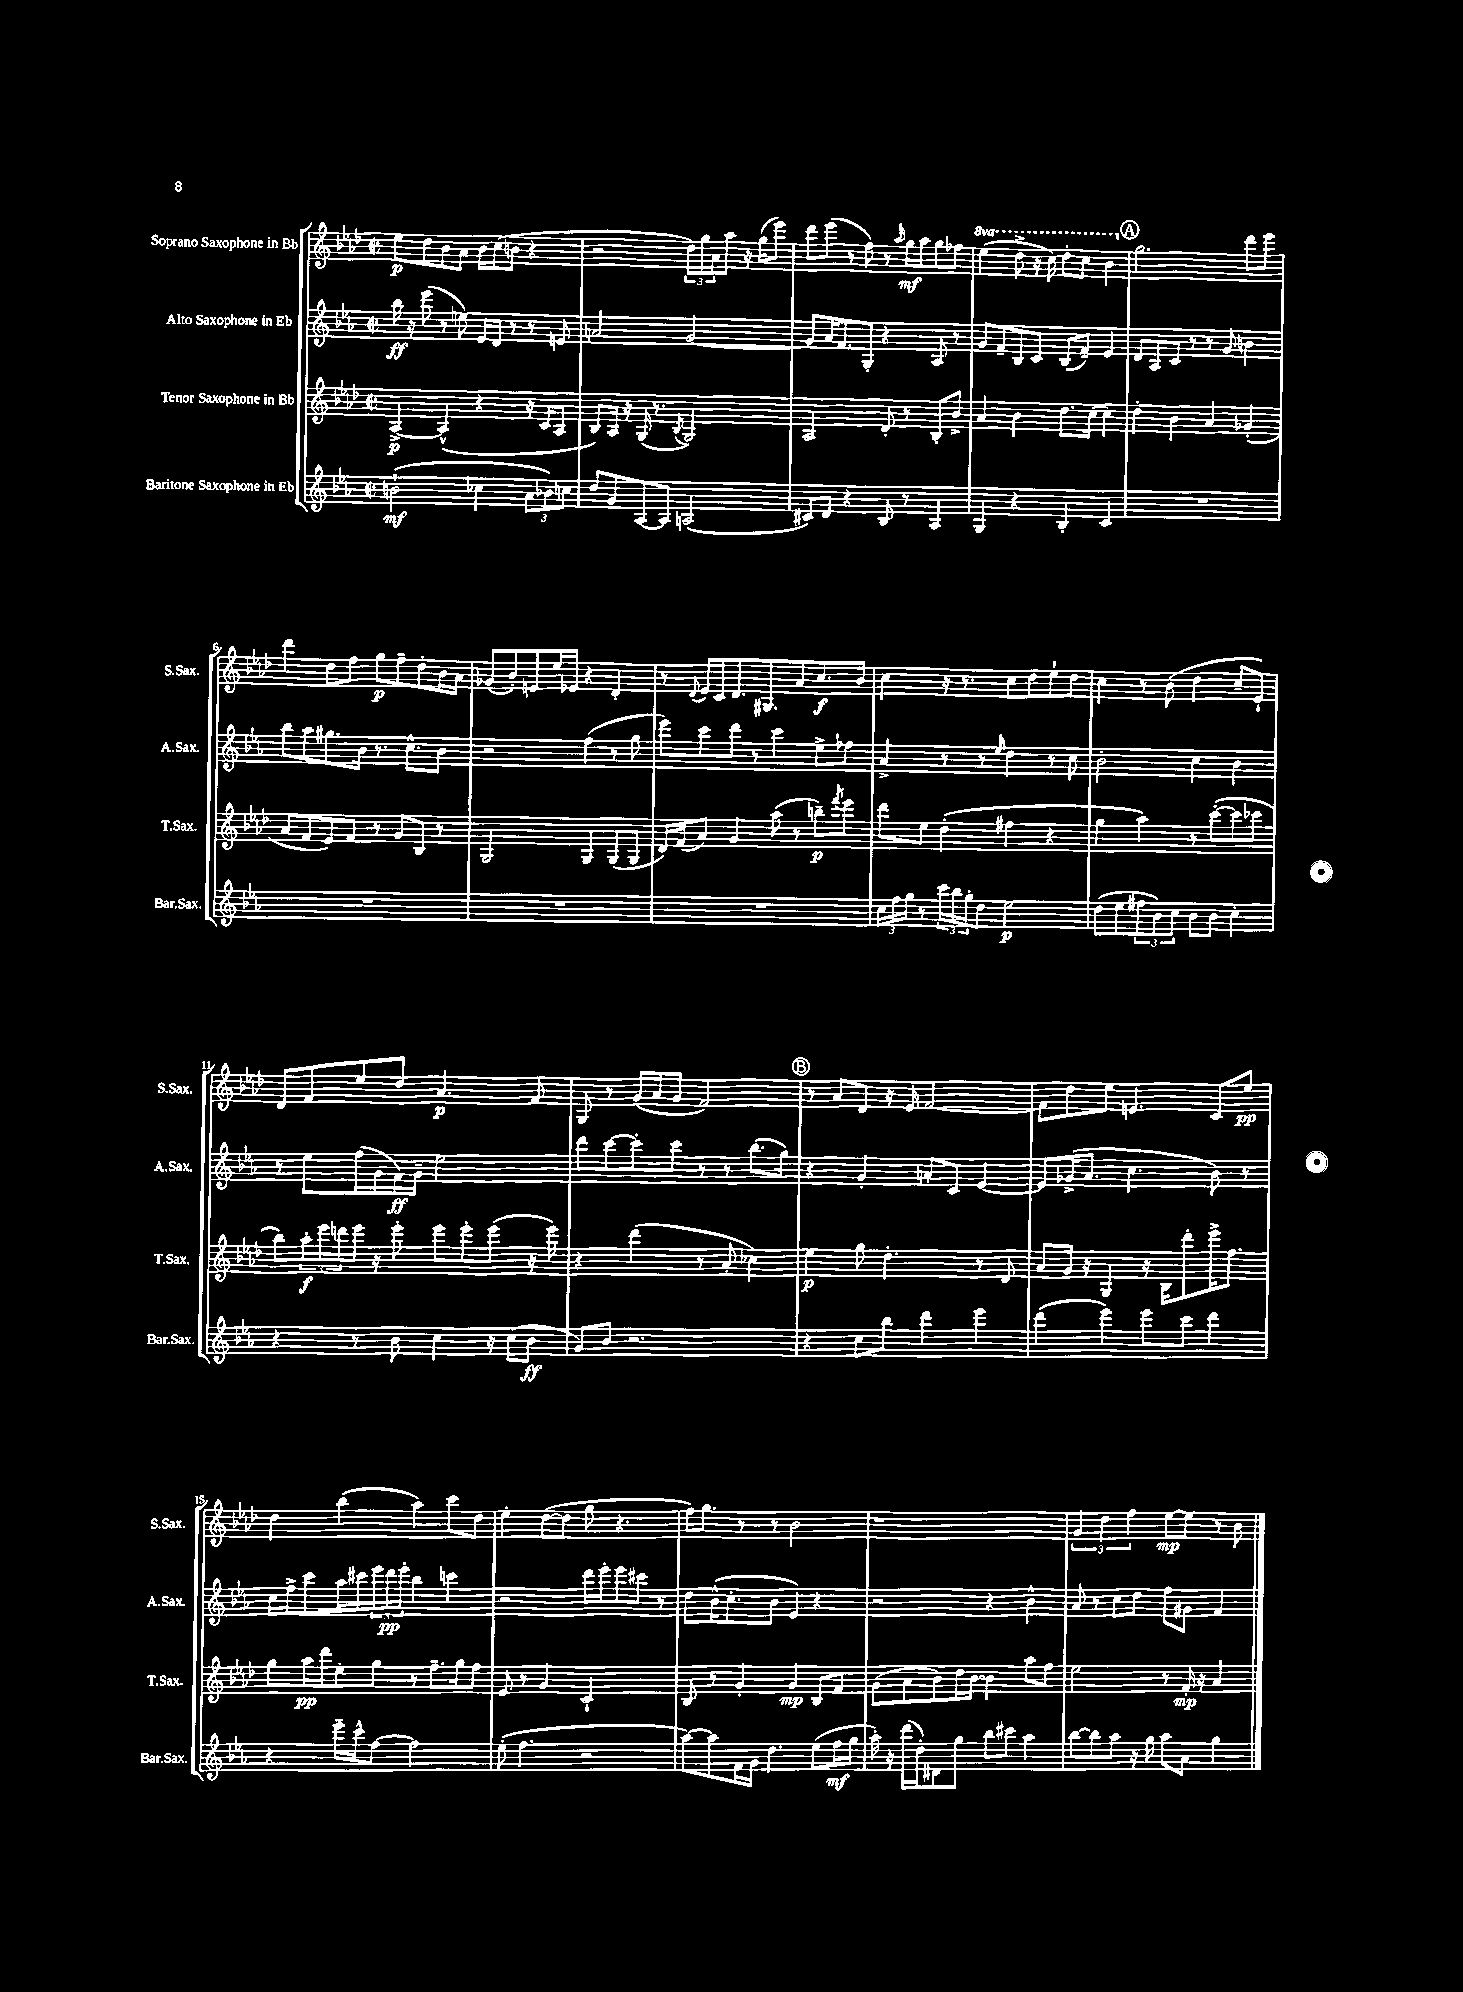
<<
\new StaffGroup <<
\new Staff = "s0" \with { instrumentName = "Soprano Saxophone in Bb" shortInstrumentName = "S.Sax." } {
    \clef treble \key aes \major \defaultTimeSignature \time 2/2 \set Staff.ottavationMarkups = #ottavation-simple-ordinals
    ees''8\p des''8 bes'8 aes'8 bes'16 c''16( b'8 r4 |
    r2 \tuplet 3/2 { des''16) g''16 aes'16 } aes''8 r16 g''16( ees'''8) |
    des'''8 ees'''8( r8 f''8) r8 \grace { aes''16 } g''16\mf aes''16 g''8 fes''8 |
    \ottava #1 ees'''4( des'''8-> r16 c'''16) des'''8-. c'''8 bes''4 \ottava #0 |
    \mark \markup { \circle "A" } g''2. des'''8 ees'''8 |
    des'''4 des''8 f''8 g''8\p f''8-- des''8-. bes'16 aes'16 |
    ges'8( bes'8-.) e'8 ees''16 ees'16 r4 des'4-. |
    r8 \appoggiatura { des'8 } ees'16 c'16 des'8. gis8. aes'8 c''8.\f bes'16 |
    c''4 r16 r8. c''8 des''8 ees''8-! des''8 |
    c''4 r8 bes'8( des''4 c''8-- ees'8-!) |
    des'8 f'8 ees''8 des''8 aes'4.\p f'8 |
    g8 r8 g'16( aes'16 g'8 f'2) |
    \mark \markup { \circle "B" } r8 aes'8 des'8 r16 ees'16 f'2~ |
    f'8 des''8 ees''8 e'4. c'8 ees''8\pp |
    des''4 bes''4( aes''4) c'''8 des''8 |
    ees''4-. des''8~( des''8 g''8 r4. |
    f''16) g''8. r8 r8 bes'2 |
    r1 |
    \tuplet 3/2 { g'4 des''4 f''4 } ees''8~\mp ees''8 r8 bes'8 \bar "|." |
}
\new Staff = "s1" \with { instrumentName = "Alto Saxophone in Eb" shortInstrumentName = "A.Sax." } {
    \clef treble \key ees \major \defaultTimeSignature \time 2/2
    bes''16\ff r16 ees'''8( r8 e''8) ees'16 d'16 r8 r8 e'8 |
    a'2 g'2~ |
    g'8 aes'16 f'8. g8-. r4 aes8 r8 |
    g'8 f'8-- bes8 c'8 bes8( f'8--) ees'4 |
    \mark \markup { \circle "A" } d'8 aes8 c'8 r8 r8 g'8 b'4 |
    bes''8 aes''8 gis''8. bes'16 r8. c''8.-^ bes'8 |
    r2 f''4( r8 g''8 |
    ees'''8) c'''8 d'''8 r8 c'''4 ees''8-> fes''8 |
    aes'4-> r8 r8 \grace { ees''16 } d''4 r8 c''8 |
    bes'2-. c''4 bes'4 |
    r8 ees''8 f''16( g'16 f'16\ff) g'16-- ees''2 |
    d'''8 c'''8~ c'''8-. c'''8 r8 r8 bes''8.( g''16) |
    \mark \markup { \circle "B" } r4 g'4-. a'8-. c'8 ees'4~ |
    ees'8 ges'16->( aes'8. c''4. bes'8) r8 |
    c''16 f''16-> c'''8 aes''16 cis'''16 \tuplet 3/2 { ees'''16 d'''16\pp ees'''16-. } bes''4 c'''4 |
    r2 d'''16 ees'''16-. ees'''8 cis'''8 r8 |
    d''8 bes'16-^( c''8.-. bes'8 ees'4) r4 |
    r2 r4 bes'4-^ |
    aes'8 r8 c''8 d''8 f''8 gis'8 f'4 \bar "|." |
}
\new Staff = "s2" \with { instrumentName = "Tenor Saxophone in Bb" shortInstrumentName = "T.Sax." } {
    \clef treble \key aes \major \defaultTimeSignature \time 2/2
    aes4~->\p aes4-^( r4 r16 c'16 aes8 |
    bes8) aes16 r16 g16( r8. \acciaccatura { bes8 } g2) |
    aes2 des'8-. r8 bes8-. bes'8-> |
    aes'4 bes'4 des''8. c''16( c''4) |
    \mark \markup { \circle "A" } des''4-. bes'4 aes'4 ges'4-.( |
    aes'8 f'8 ees'8) f'8 r8 g'8 bes8 r8 |
    g2 g4 g8( g8 |
    des'16) f'16( aes'8) g'4 aes''8( r8 b''8--\p) \acciaccatura { f'''8 } ees'''8 |
    des'''8 ees''8 des''4-.( fis''4 r4 |
    g''4 aes''4) r8 c'''8~-.( c'''8 ces'''8 |
    bes''8) \tuplet 3/2 { aes''16-.\f ees'''16 d'''16 } ees'''16 r16 ees'''8-. ees'''8 ees'''8-. ees'''8( r16 ees'''16) |
    r4 des'''4( r8 aes'8-. ces''4) |
    \mark \markup { \circle "B" } ees''4\p g''8 des''4.-. r8 des'8 |
    aes'8 g'16 r16 g4 r16 bes16 des'''8-. ees'''16-> f''8. |
    g''8 aes''16\pp des'''16 ees''8-. g''8 r8 f''8.-- g''16 f''8 |
    ees'8 r8 g'4 c'2-! |
    bes8 r8 g'4-. g'4\mp bes8 f'8 |
    g'8( aes'8 bes'8) des''16 bes'16~ bes'4 aes''8 f''8 |
    ees''2 r8 f'16-.\mp r16 aes'4 \bar "|." |
}
\new Staff = "s3" \with { instrumentName = "Baritone Saxophone in Eb" shortInstrumentName = "Bar.Sax." } {
    \clef treble \key ees \major \defaultTimeSignature \time 2/2
    b'2-!\mf( ces''4 \tuplet 3/2 { aes'8 bes'8) c''8 } |
    d''8 g'8 aes8~ aes8 a2( |
    cis'8) d'8 r4 bes8 r8 aes4 |
    g4 r4 bes4-. c'4 |
    \mark \markup { \circle "A" } R1 |
    R1 |
    R1 |
    R1 |
    \tuplet 3/2 { c''16 f''16 g''16 } r8 \tuplet 3/2 { c'''16 bes''16 g''16-. } d''8 ees''2\p |
    d''8( ees''8 \tuplet 3/2 { fis''8 bes'8) c''8 } bes'8 bes'8 c''4-. |
    r4 r8 bes'8 c''4 r16 c''16( bes'8\ff |
    g'8) bes'8 r2. |
    \mark \markup { \circle "B" } r4 c''8 bes''8 d'''4 ees'''4 |
    d'''4( ees'''4) ees'''8 c'''8 d'''4 |
    r4 ees'''16-- c'''16-^ f''8~ f''2 |
    ees''8-.( f''4. r2 |
    aes''8~) aes''8 f'16 g'16 d''4. ees''8( f''16\mf g''16 |
    aes''16-.) r16 d'''16( d''16-.) dis'8 g''8 bes''8 cis'''8 aes''4 |
    bes''8~ bes''8 aes''8 r16 g''16 aes''8 aes'8 g''4 \bar "|." |
}
>>
>>
